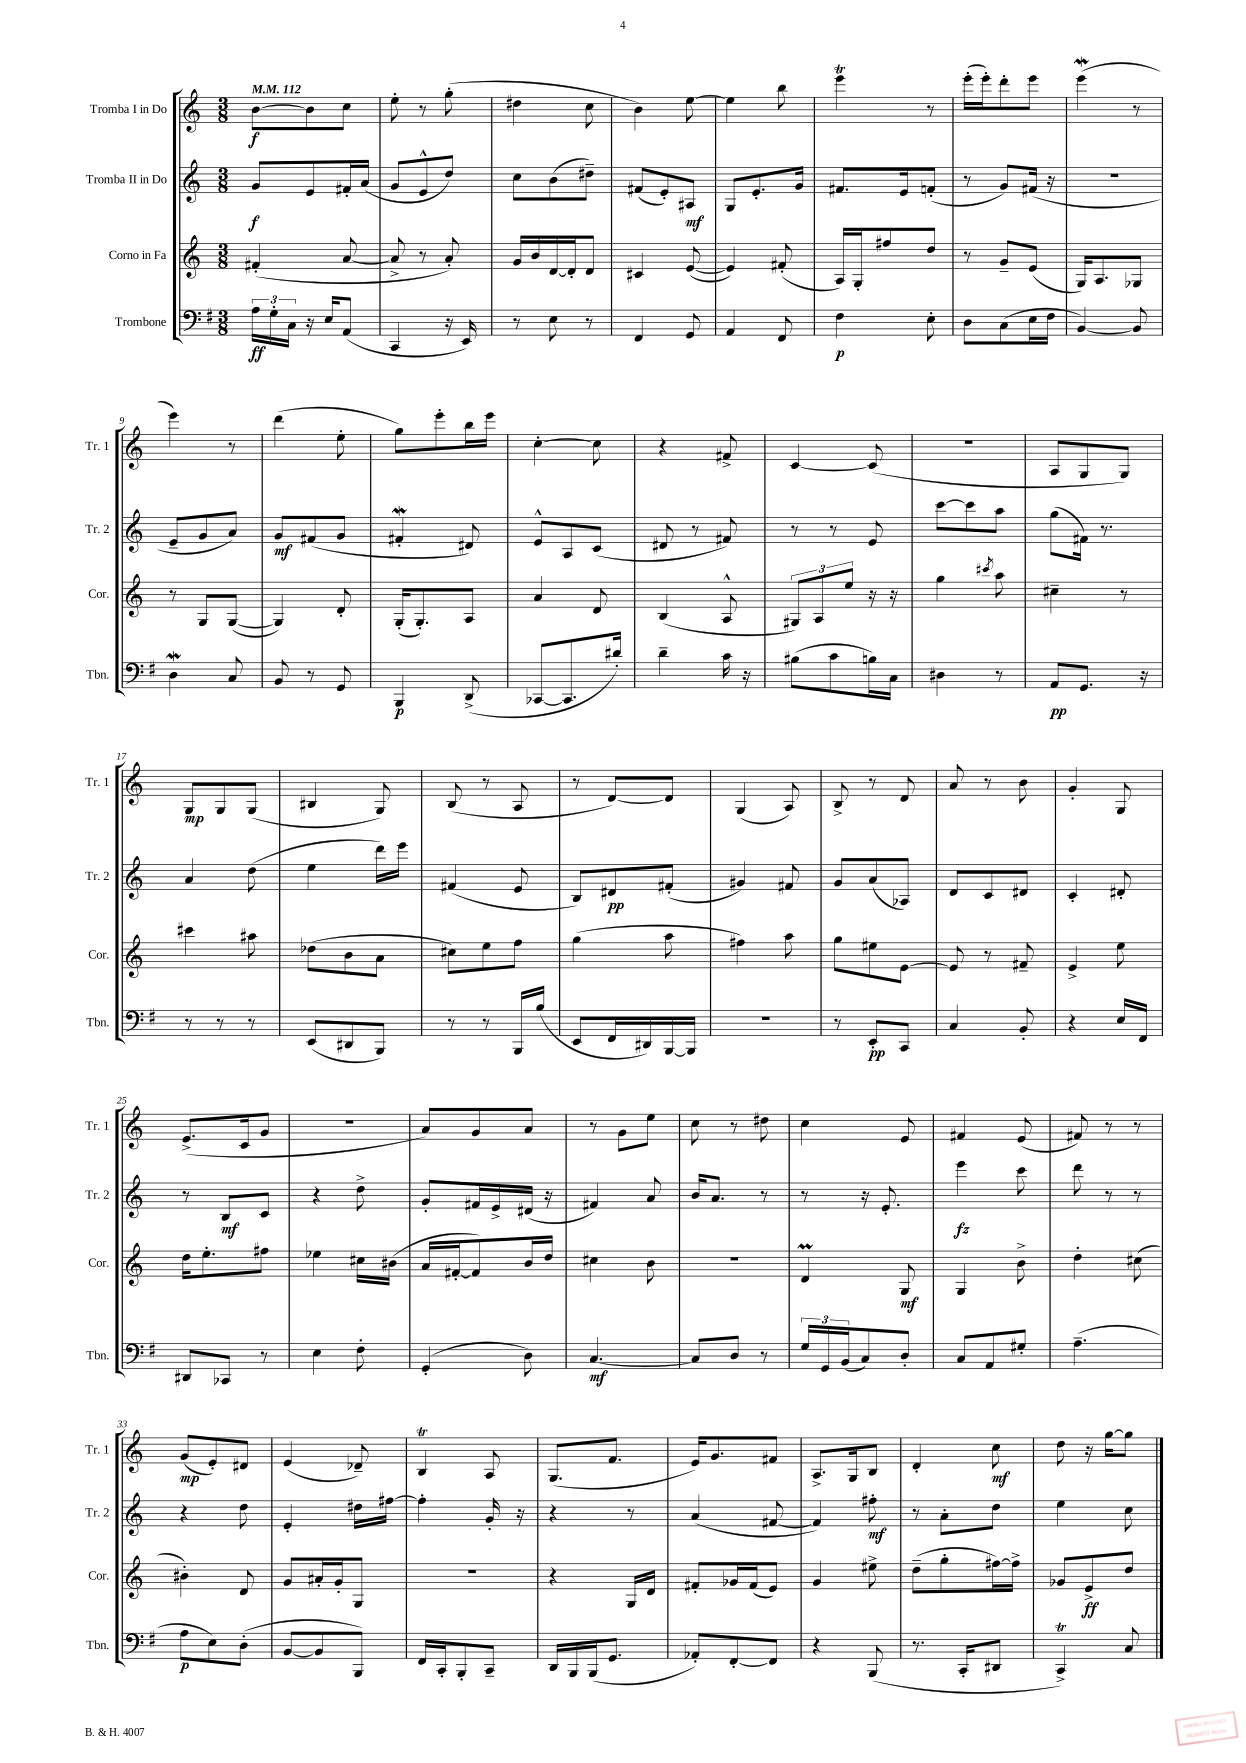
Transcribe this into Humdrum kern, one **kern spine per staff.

**kern	**kern	**kern	**kern
*staff4	*staff3	*staff2	*staff1
*clefF4	*clefG2	*clefG2	*clefG2
*k[f#]	*k[]	*k[]	*k[]
*M3/8	*M3/8	*M3/8	*M3/8
*MM112	*MM112	*MM112	*MM112
24A	(4f#'	8g	[8b
24G'	.	.	.
24C	.	.	.
16r	.	8e	8b]
16E	.	.	.
(8AA	[8a	16f#'	8cc
.	.	(16a	.
=	=	=	=
4CC	8a^]	8g	8ee'
.	8r	8e^^	8r
16r	8a')	8dd)	(8gg'
16EE)	.	.	.
=	=	=	=
8r	16g	8cc	4dd#
.	16b	.	.
8E	[16d	(8b	.
.	16d']	.	.
8r	8d	8dd#~)	8cc
=	=	=	=
4FF#	4c#	(8f#	4b)
.	.	8e')	.
8GG	([8e	8A#	[8ee
=	=	=	=
4AA	4e])	8G	4ee]
.	.	8.e'	.
8FF#	(8f#'	.	8bb
.	.	16g	.
=	=	=	=
4F#	16A)	8.f#	4eee
.	16G'	.	.
.	8ff#	.	.
.	.	16e	.
8E'	8dd	(8f'	8r
=	=	=	=
8D	8r	8r	(16eee'
.	.	.	16eee')
(8C	8g~	8g)	8ddd'
16E	(8e	(16f#	8eee
16F#	.	16r	.
=	=	=	=
[4BB)	16G)	4.r	(4eee
.	8.A	.	.
8BB]	8G-	.	8r
=	=	=	=
4D	8r	8e~	4eee)
.	8G	8g	.
8C	([8G	8a)	8r
=	=	=	=
8BB	4G])	8g	(4ddd
8r	.	(8f#	.
8GG	8d'	8g	8ee'
=	=	=	=
4BBB	(16G'	4f#'	8gg)
.	8.G')	.	.
.	.	.	8eee'
(8DD^	8A	8d#)	16bb
.	.	.	16eee
=	=	=	=
[8CC-	4a	8e^^	[4cc'
8.CC-]	.	8A	.
.	8d	(8c	8cc]
16d#')	.	.	.
=	=	=	=
4d~	(4B	8d#	4r
.	.	8r	.
16c	8A^^	8f#)	8f#^
16r	.	.	.
=	=	=	=
(8B#	12G#)	8r	[4c
.	12A	.	.
8c	.	8r	.
.	12ee	.	.
16B)	16r	8e	(8c]
16C	16r	.	.
=	=	=	=
4D#	4gg	[8ccc	4.r
.	.	8ccc]	.
.	8qccc#	.	.
8r	8aa	8aa	.
=	=	=	=
8AA	4cc#~	(8gg	8A
8.GG	.	16f#)	8G
.	.	8.r	.
.	8r	.	8G)
16r	.	.	.
=	=	=	=
8r	4ccc#	4a	8G
8r	.	.	8G
8r	8aa#	(8dd	(8G
=	=	=	=
(8EE	(8dd-	4ee	4B#
8DD#	8b	.	.
8BBB)	8a	16ddd)	8G)
.	.	16eee	.
=	=	=	=
8r	8cc#)	(4f#	(8B
8r	8ee	.	8r
16BBB	8ff	8e	8A
(16B	.	.	.
=	=	=	=
8EE	(4gg	8B)	8r
16FF#	.	8d#	[8d)
16DD#)	.	.	.
[16BBB	8aa	(8f#'	8d]
16BBB]	.	.	.
=	=	=	=
4.r	4ff#)	4g#)	(4G
.	8aa	8f#	8A)
=	=	=	=
8r	8gg	8g	8B^
8EE'	8ee#	(8a	8r
8CC	[8e	8A-)	8d
=	=	=	=
4C	8e]	8d	8a
.	8r	8c	8r
8BB'	8f#~	8d#	8b
=	=	=	=
4r	4e^	4c'	4g'
16E	8ee	8d#'	8G
16FF#	.	.	.
=	=	=	=
8DD#	16dd	8r	(8.e^
.	8.ee'	.	.
8CC-	.	8B	.
.	.	.	16c
8r	8ff#	8c	8g
=	=	=	=
4E	4ee-	4r	4.r
8F#'	16cc#	8dd^	.
.	(16b#	.	.
=	=	=	=
(4GG'	16a	8g'	8a)
.	[16f#'	.	.
.	8f#])	16f#	8g
.	.	16e^	.
8D)	16b	(16d#	8a
.	16dd	16r	.
=	=	=	=
[4.C	4cc#	4f#)	8r
.	.	.	8g
.	8b	8a	8ee
=	=	=	=
8C]	4.r	16b	8cc
.	.	8.a	.
8D	.	.	8r
8r	.	8r	8dd#
=	=	=	=
24G	4d	8r	4cc
24GG	.	.	.
(24BB	.	.	.
8C)	.	16r	.
.	.	8.e'	.
8D'	8G	.	8e
=	=	=	=
8C	4G	4eee	4f#
8AA	.	.	.
8G#'	8b^	8ccc	(8e
=	=	=	=
(4.A~	4dd'	8ddd	8f#)
.	.	8r	8r
.	(8cc#	8r	8r
=	=	=	=
8A	4b#')	4r	(8g
8E)	.	.	8e')
(8D'	8d	8dd	8d#
=	=	=	=
[8BB	8g	4e'	(4e
8BB]	16a#'	.	.
.	16g'	.	.
8BBB)	8G	16dd#	8d-~)
.	.	[16ff#	.
=	=	=	=
16FF#	4.r	4ff#']	4B
16CC'	.	.	.
8BBB'	.	.	.
8CC~	.	16g'	8A
.	.	16r	.
=	=	=	=
16DD	4r	4r	(8.G
16BBB	.	.	.
(16BBB	.	.	.
8.GG	.	.	8.f
.	16G	8r	.
.	16d	.	.
=	=	=	=
8AA-')	8f#'	(4a	16e)
.	.	.	8.g
[8FF#'	16g-	.	.
.	(16f#	.	.
8FF#]	8e)	[8f#	8f#
=	=	=	=
4r	4g	4f#])	8.A^
.	.	.	16G
(8BBB	8ee#^	8ff#'	8B
=	=	=	=
8.r	(8dd~	8r	4d'
.	8gg'	8a'	.
16CC'	.	.	.
8DD#	[16ff#)	8dd	8cc
.	16ff#^]	.	.
=	=	=	=
4CC^)	8g-	4ee	8dd
.	8e^	.	16r
.	.	.	[16gg
8C	8dd	8cc	8gg]
==	==	==	==
*-	*-	*-	*-
